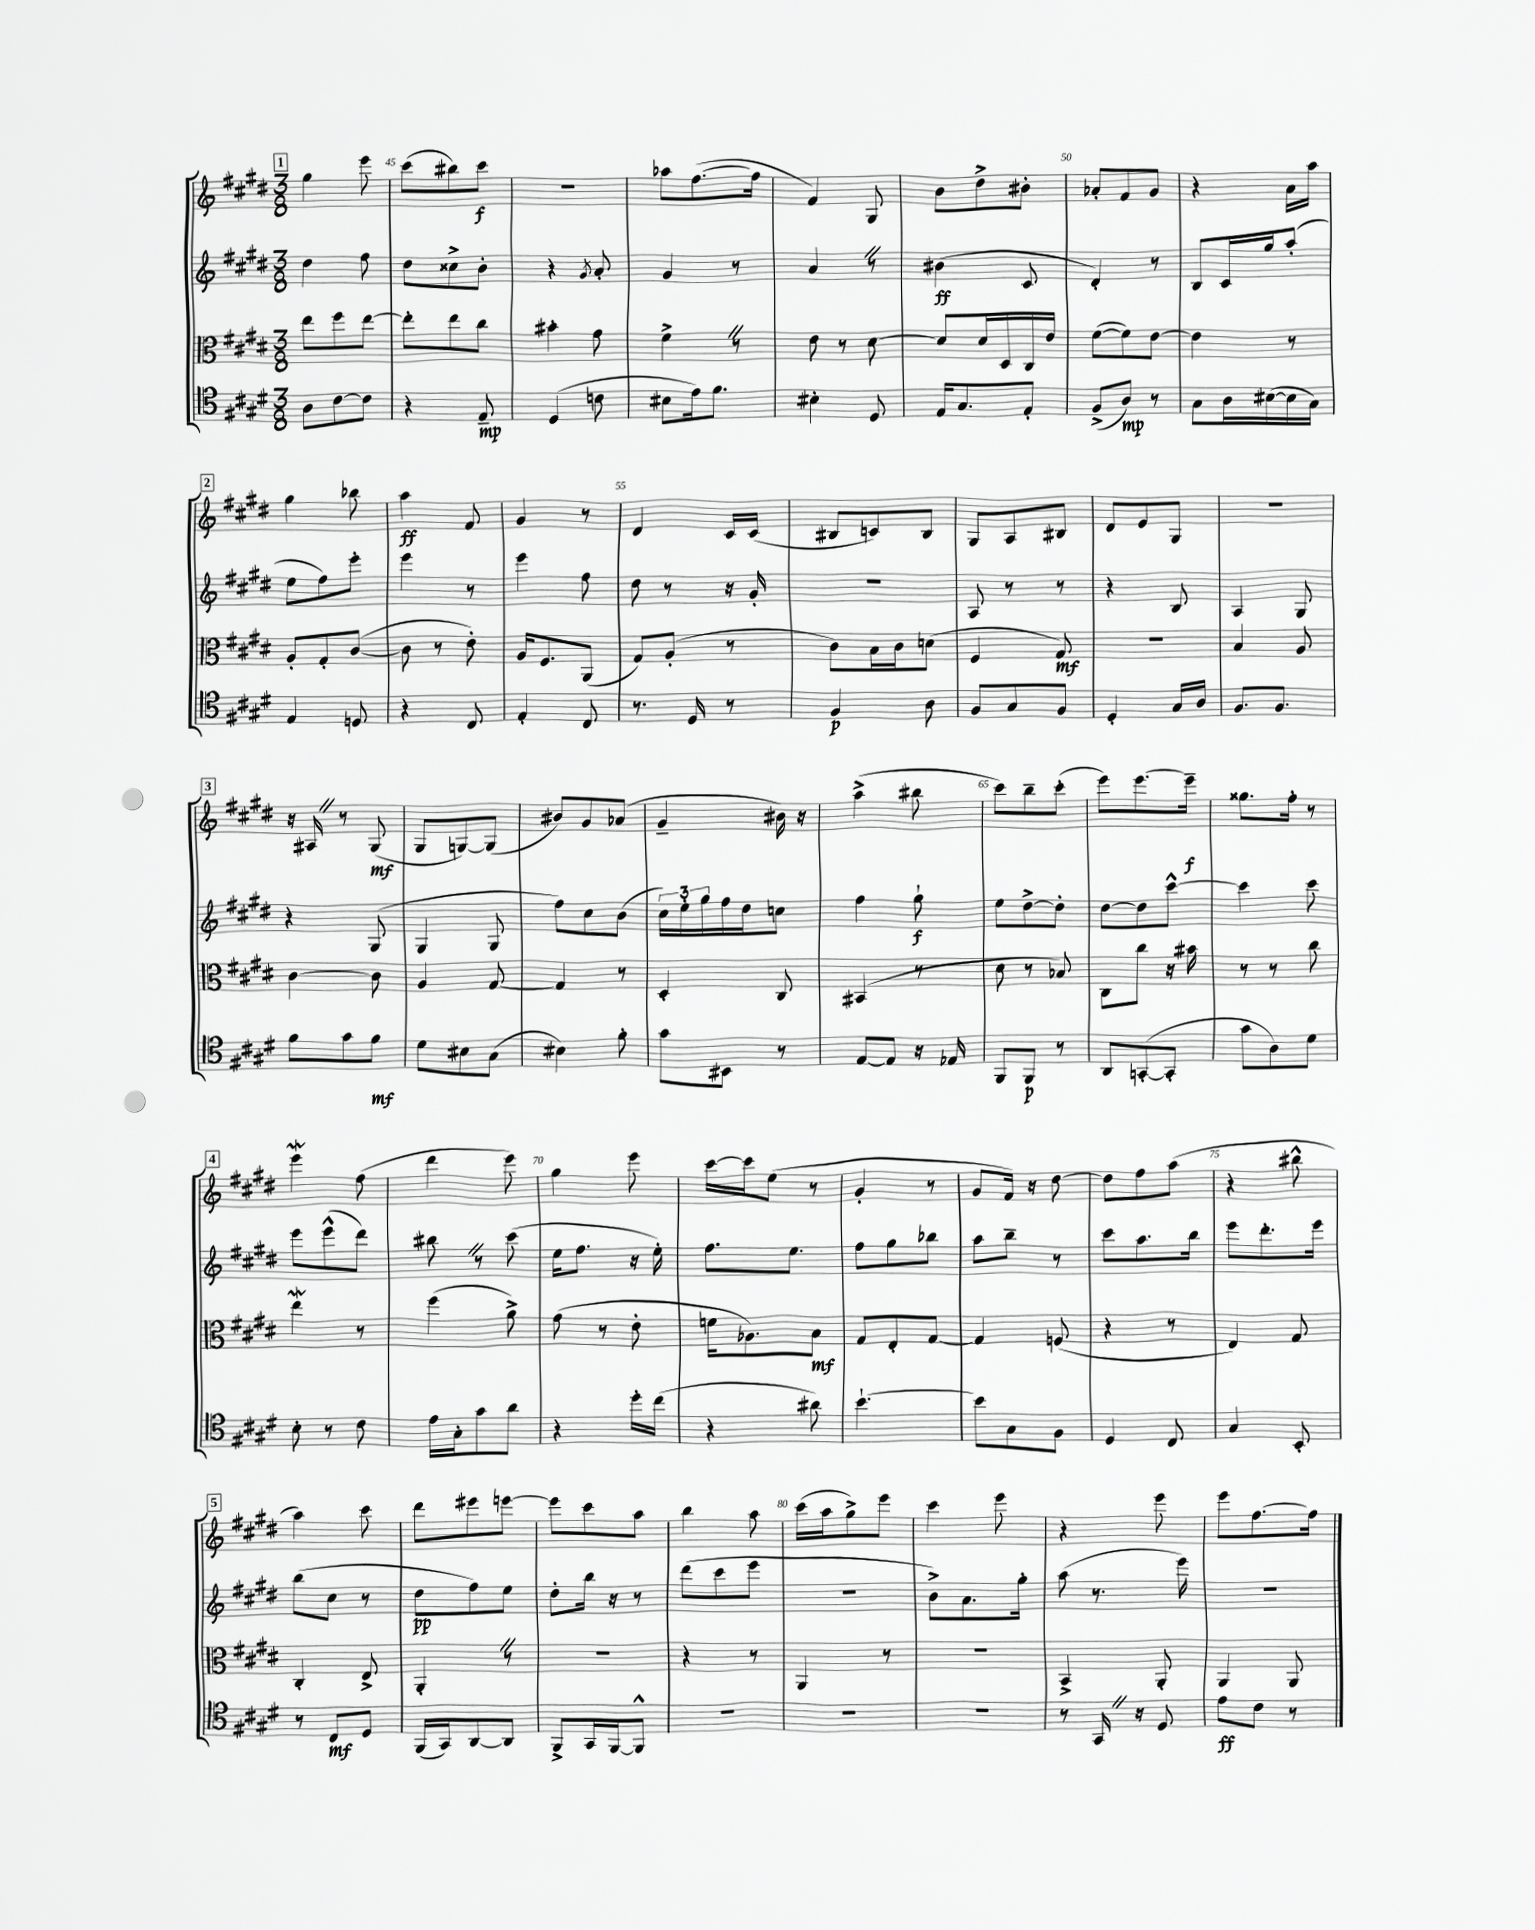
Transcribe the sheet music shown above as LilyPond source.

<<
\new StaffGroup <<
\new Staff = "s0" {
    \clef treble \key e \major \numericTimeSignature \time 3/8
    \mark \markup { \box "1" } gis''4 e'''8 |
    cis'''8( bis''8) cis'''8\f |
    r4. |
    aes''8 fis''8.~( fis''16 |
    fis'4) gis8 |
    b'8 dis''8-> bis'8-. |
    aes'8-. fis'8 gis'8 |
    r4 a'16 a''16 |
    \mark \markup { \box "2" } gis''4 bes''8 |
    a''4\ff fis'8 |
    gis'4 r8 |
    dis'4 cis'16 cis'16( |
    bis8 c'8) bis8 |
    gis8 a8 bis8 |
    dis'8 e'8 gis8 |
    R4. |
    \mark \markup { \box "3" } r16 ais16 \once \override BreathingSign.text = \markup { \musicglyph "scripts.caesura.straight" } \breathe r8 gis8\mf( |
    gis8 g8~) g8( |
    bis'8) gis'8 aes'8( |
    gis'4-- bis'16) r16 |
    a''4->( bis''8 |
    cis'''8) b''8-- cis'''8-.( |
    e'''8) e'''8.~ e'''16--\f |
    gisis''8. fis''16-. r8 |
    \mark \markup { \box "4" } e'''4\mordent fis''8( |
    dis'''4 e'''8) |
    gis''4 e'''8 |
    cis'''16~ cis'''16 e''8( r8 |
    gis'4-. r8 |
    gis'8 fis'16) r16 dis''8~ |
    dis''8 fis''8 a''8( |
    r4 bis''8-^ |
    \mark \markup { \box "5" } a''4) cis'''8 |
    dis'''8 eis'''8 e'''8~ |
    e'''8 cis'''8 a''8 |
    b''4 a''8 |
    cis'''16( a''16 gis''8->) e'''8 |
    cis'''4 e'''8 |
    r4 e'''8 |
    e'''8 fis''8.~ fis''16 \bar "|." |
}
\new Staff = "s1" {
    \clef treble \key e \major \numericTimeSignature \time 3/8
    \mark \markup { \box "1" } dis''4 fis''8 |
    dis''8 cisis''8-> b'8-. |
    r4 \acciaccatura { gis'8 } a'8-. |
    gis'4 r8 |
    a'4 \once \override BreathingSign.text = \markup { \musicglyph "scripts.caesura.straight" } \breathe r8 |
    bis'4\ff( cis'8 |
    dis'4-.) r8 |
    b8 cis'16 gis''16 a''8-.( |
    \mark \markup { \box "2" } e''8 fis''8) e'''8-. |
    e'''4 r8 |
    e'''4 fis''8 |
    dis''8 r8 r16 gis'16-. |
    R4. |
    a8 r8 r8 |
    r4 b8 |
    a4 gis8 |
    \mark \markup { \box "3" } r4 gis8( |
    gis4 gis8 |
    fis''8) cis''8 b'8( |
    \tuplet 3/2 { cis''16) e''16-. gis''16 } fis''16 dis''16 c''8 |
    fis''4 gis''8-!\f |
    e''8 dis''8~-> dis''8-. |
    dis''8~ dis''8 cis'''8~-^ |
    cis'''4 cis'''8 |
    \mark \markup { \box "4" } e'''8 e'''8-^( dis'''8) |
    bis''8 \once \override BreathingSign.text = \markup { \musicglyph "scripts.caesura.straight" } \breathe r8 cis'''8( |
    e''16 fis''8. r16 e''16-.) |
    fis''8. e''8. |
    fis''8 gis''8 bes''8 |
    a''8 b''8-- r8 |
    cis'''8 a''8. b''16 |
    e'''8 dis'''8.-. e'''16 |
    \mark \markup { \box "5" } b''8( cis''8 r8 |
    dis''8\pp fis''8) e''8 |
    dis''8-. b''16 r16 r8 |
    dis'''8( cis'''8 e'''8 |
    R4. |
    b'8->) a'8. gis''16-. |
    a''8( r8. e'''16) |
    R4. \bar "|." |
}
\new Staff = "s2" {
    \clef alto \key e \major \numericTimeSignature \time 3/8
    \mark \markup { \box "1" } e''8 fis''8 e''8~ |
    e''8-. e''8 cis''8 |
    bis'4-. gis'8 |
    fis'4-> \once \override BreathingSign.text = \markup { \musicglyph "scripts.caesura.straight" } \breathe r8 |
    e'8 r8 dis'8~ |
    dis'8 dis'16 dis16 cis16 e'16 |
    fis'8~( fis'8) e'8~ |
    e'4 r8 |
    \mark \markup { \box "2" } a8-. gis8-. cis'8~( |
    cis'8 r8 e'8-.) |
    a16 fis8. a,8( |
    gis8) a8-.( r8 |
    cis'8) b16 cis'16 d'8( |
    fis4 gis8\mf) |
    R4. |
    b4 a8 |
    \mark \markup { \box "3" } cis'4~ cis'8 |
    a4 gis8~ |
    gis4 r8 |
    dis4-. cis8 |
    bis,4( r8 |
    dis'8 r8 bes8) |
    cis8 cis''8 r16 bis'16 |
    r8 r8 cis''8 |
    \mark \markup { \box "4" } e''4\mordent r8 |
    fis''4( a'8->) |
    gis'8( r8 e'8-. |
    f'16 aes8.) b8\mf |
    gis8 e8-. gis8~ |
    gis4 f8( |
    r4 r8 |
    e4) gis8 |
    \mark \markup { \box "5" } cis4-. e8-> |
    a,4-. \once \override BreathingSign.text = \markup { \musicglyph "scripts.caesura.straight" } \breathe r8 |
    R4. |
    r4 r8 |
    a,4 r8 |
    R4. |
    b,4-> a,8-. |
    a,4 a,8 \bar "|." |
}
\new Staff = "s3" {
    \clef tenor \key e \major \numericTimeSignature \time 3/8
    \mark \markup { \box "1" } a8 cis'8~ cis'8 |
    r4 e8--\mp |
    dis4( c'8 |
    bis8 e'16) fis'8. |
    bis4-. dis8 |
    e16 gis8. e8-. |
    fis8->( a8\mp) r8 |
    gis8 a16 bis16~( bis16 gis16) |
    \mark \markup { \box "2" } e4 d8 |
    r4 cis8 |
    e4-. cis8 |
    r8. dis16 r8 |
    fis4\p a8 |
    fis8 gis8 fis8 |
    dis4-. gis16 a16 |
    fis8. fis8. |
    \mark \markup { \box "3" } fis'8 gis'8 fis'8\mf |
    dis'8 bis8 gis8( |
    bis4) fis'8-. |
    gis'8 bis,8 r8 |
    e8~ e8 r16 ees16 |
    fis,8 fis,8\p r8 |
    a,8 g,8~-.( g,8-. |
    gis'8 a8) dis'8 |
    \mark \markup { \box "4" } b8-. r8 cis'8 |
    e'16 gis16-. gis'8 a'8 |
    r4 dis''16-. cis''16( |
    r4 ais'8) |
    b'4.~-! |
    b'8 gis8 fis8 |
    dis4 cis8 |
    gis4 b,8-. |
    \mark \markup { \box "5" } r8 cis8\mf dis8 |
    fis,16( gis,16) a,8~ a,8 |
    fis,8-> gis,16 fis,16~ fis,8-^ |
    R4. |
    R4. |
    R4. |
    r8 gis,16 \once \override BreathingSign.text = \markup { \musicglyph "scripts.caesura.straight" } \breathe r16 dis8 |
    e'8\ff cis'8 r8 \bar "|." |
}
>>
>>
\layout { \context { \Score currentBarNumber = #44 \override BarNumber.break-visibility = ##(#f #t #t) barNumberVisibility = #(every-nth-bar-number-visible 5) } }
